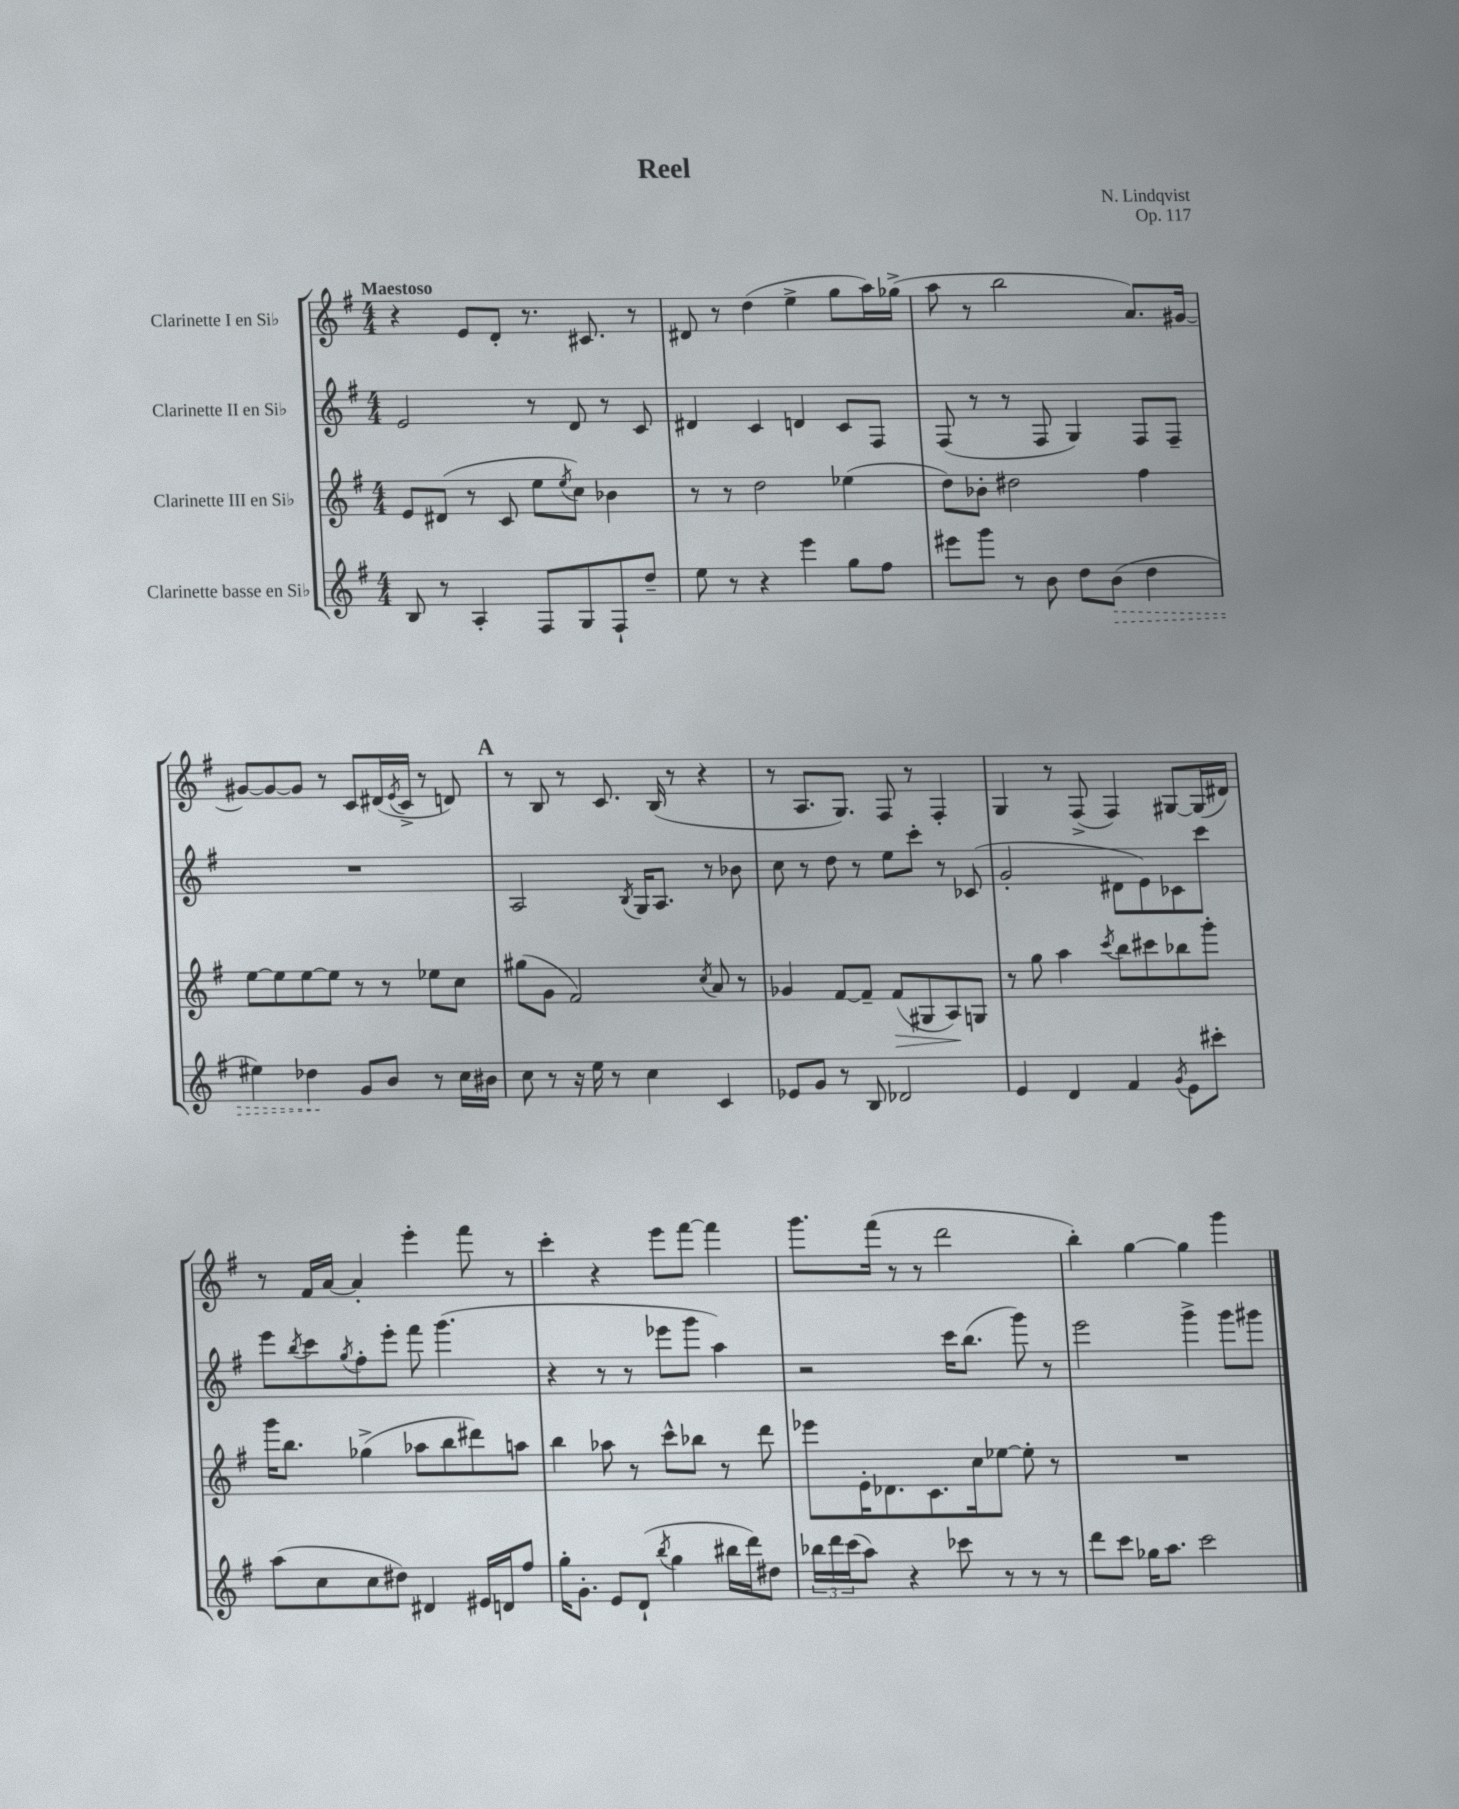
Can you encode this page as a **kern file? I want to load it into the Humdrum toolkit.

**kern	**kern	**kern	**kern
*staff4	*staff3	*staff2	*staff1
*clefG2	*clefG2	*clefG2	*clefG2
*k[f#]	*k[f#]	*k[f#]	*k[f#]
*M4/4	*M4/4	*M4/4	*M4/4
8B	8e	2e	4r
8r	(8d#	.	.
4A'	8r	.	8e
.	8c	.	8d'
8F#	8ee	8r	8.r
.	8qee	.	.
8G	8cc)	8d	.
.	.	.	8.c#
8F#`	4b-	8r	.
8dd~	.	8c	8r
=	=	=	=
8ee	8r	4d#	8d#
8r	8r	.	8r
4r	2dd	4c	(4dd
4eee	.	4d	4ee^
8gg	(4ee-	8c	8gg
8ff#	.	8F#	16aa)
.	.	.	(16gg-^
=	=	=	=
8eee#	8dd)	(8F#	8aa
8ggg	8b-'	8r	8r
8r	2dd#	8r	2bb
8b	.	8F#	.
8dd	.	4G)	.
(8b	.	.	.
4dd	4ff#	8F#	8.a)
.	.	8F#~	.
.	.	.	[16g#
=	=	=	=
4ee#)	[8ee	1r	8g#_
.	8ee]	.	8g#_
4dd-	[8ee	.	8g#]
.	8ee]	.	8r
8g	8r	.	8c
8b	8r	.	(16d#
.	.	.	8qe
.	.	.	16c^
8r	8ee-	.	8r
16cc	8cc	.	8d)
16b#	.	.	.
=	=	=	=
8cc	(8gg#	2A	8r
8r	8g	.	8B
16r	2f#)	.	8r
16ee	.	.	.
8r	.	.	8.c
.	.	8qB	.
4cc	.	16G	.
.	.	8.A	(16B
.	.	.	8r
.	8qcc	.	.
4c	8a	8r	4r
.	8r	8b-	.
=	=	=	=
8e-	4g-	8cc	8r
8g	.	8r	8.A
8r	[8f#	8dd	.
.	.	.	8.G)
8B	8f#~]	8r	.
2d-	(8f#	8ee	8F#
.	8G#	8ccc'	8r
.	8A)	8r	4F#'
.	8G	(8c-	.
=	=	=	=
4e	8r	2g'	4G
.	8gg	.	.
4d	4aa	.	8r
.	.	.	(8F#^
.	8qccc	.	.
4f#	8bb	8d#	4F#)
.	8ccc#	8e)	.
8qg	.	.	.
8e	8bb-	8c-	[8G#
8ccc#'	8ggg'	8ccc	(16G#]
.	.	.	16d#)
=	=	=	=
(8aa	16ggg	8eee	8r
.	8.bb	.	.
.	.	8qbb	.
8cc	.	8ccc	16f#
.	.	.	[16a
.	.	8qgg	.
8cc	(4gg-^	8ff#'	4a']
8dd#)	.	8eee'	.
4d#	8aa-	8fff#	4eee'
.	8bb	(4.ggg	.
16e#	8ddd#)	.	8fff#
16d	.	.	.
8ff#	8aa	.	8r
=	=	=	=
16gg'	4bb	4r	4ccc'
8.g'	.	.	.
8e	8aa-	8r	4r
(8d`	8r	8r	.
8qbb	.	.	.
4gg	8ccc^^	8eee-	8eee
.	8bb-	8ggg	[8fff#
16bb#	8r	4aa)	4fff#]
16ddd)	.	.	.
8dd#	8ddd	.	.
=	=	=	=
24bb-	8eee-	2r	8.ggg
24ddd	.	.	.
(24ccc	.	.	.
8aa)	16e'	.	.
.	8.d-	.	(16fff#
4r	.	.	8r
.	8.c	.	8r
8ccc-	.	16ccc	2ddd
.	16cc	(8.bb	.
8r	[8ee-	.	.
8r	8ee-']	8ggg)	.
8r	8r	8r	.
=	=	=	=
8ddd	1r	2eee	4bb')
8ccc	.	.	.
16gg-	.	.	[4gg
8.aa	.	.	.
2ccc	.	4ggg^	4gg]
.	.	8ggg	4ggg
.	.	8ggg#	.
==	==	==	==
*-	*-	*-	*-
